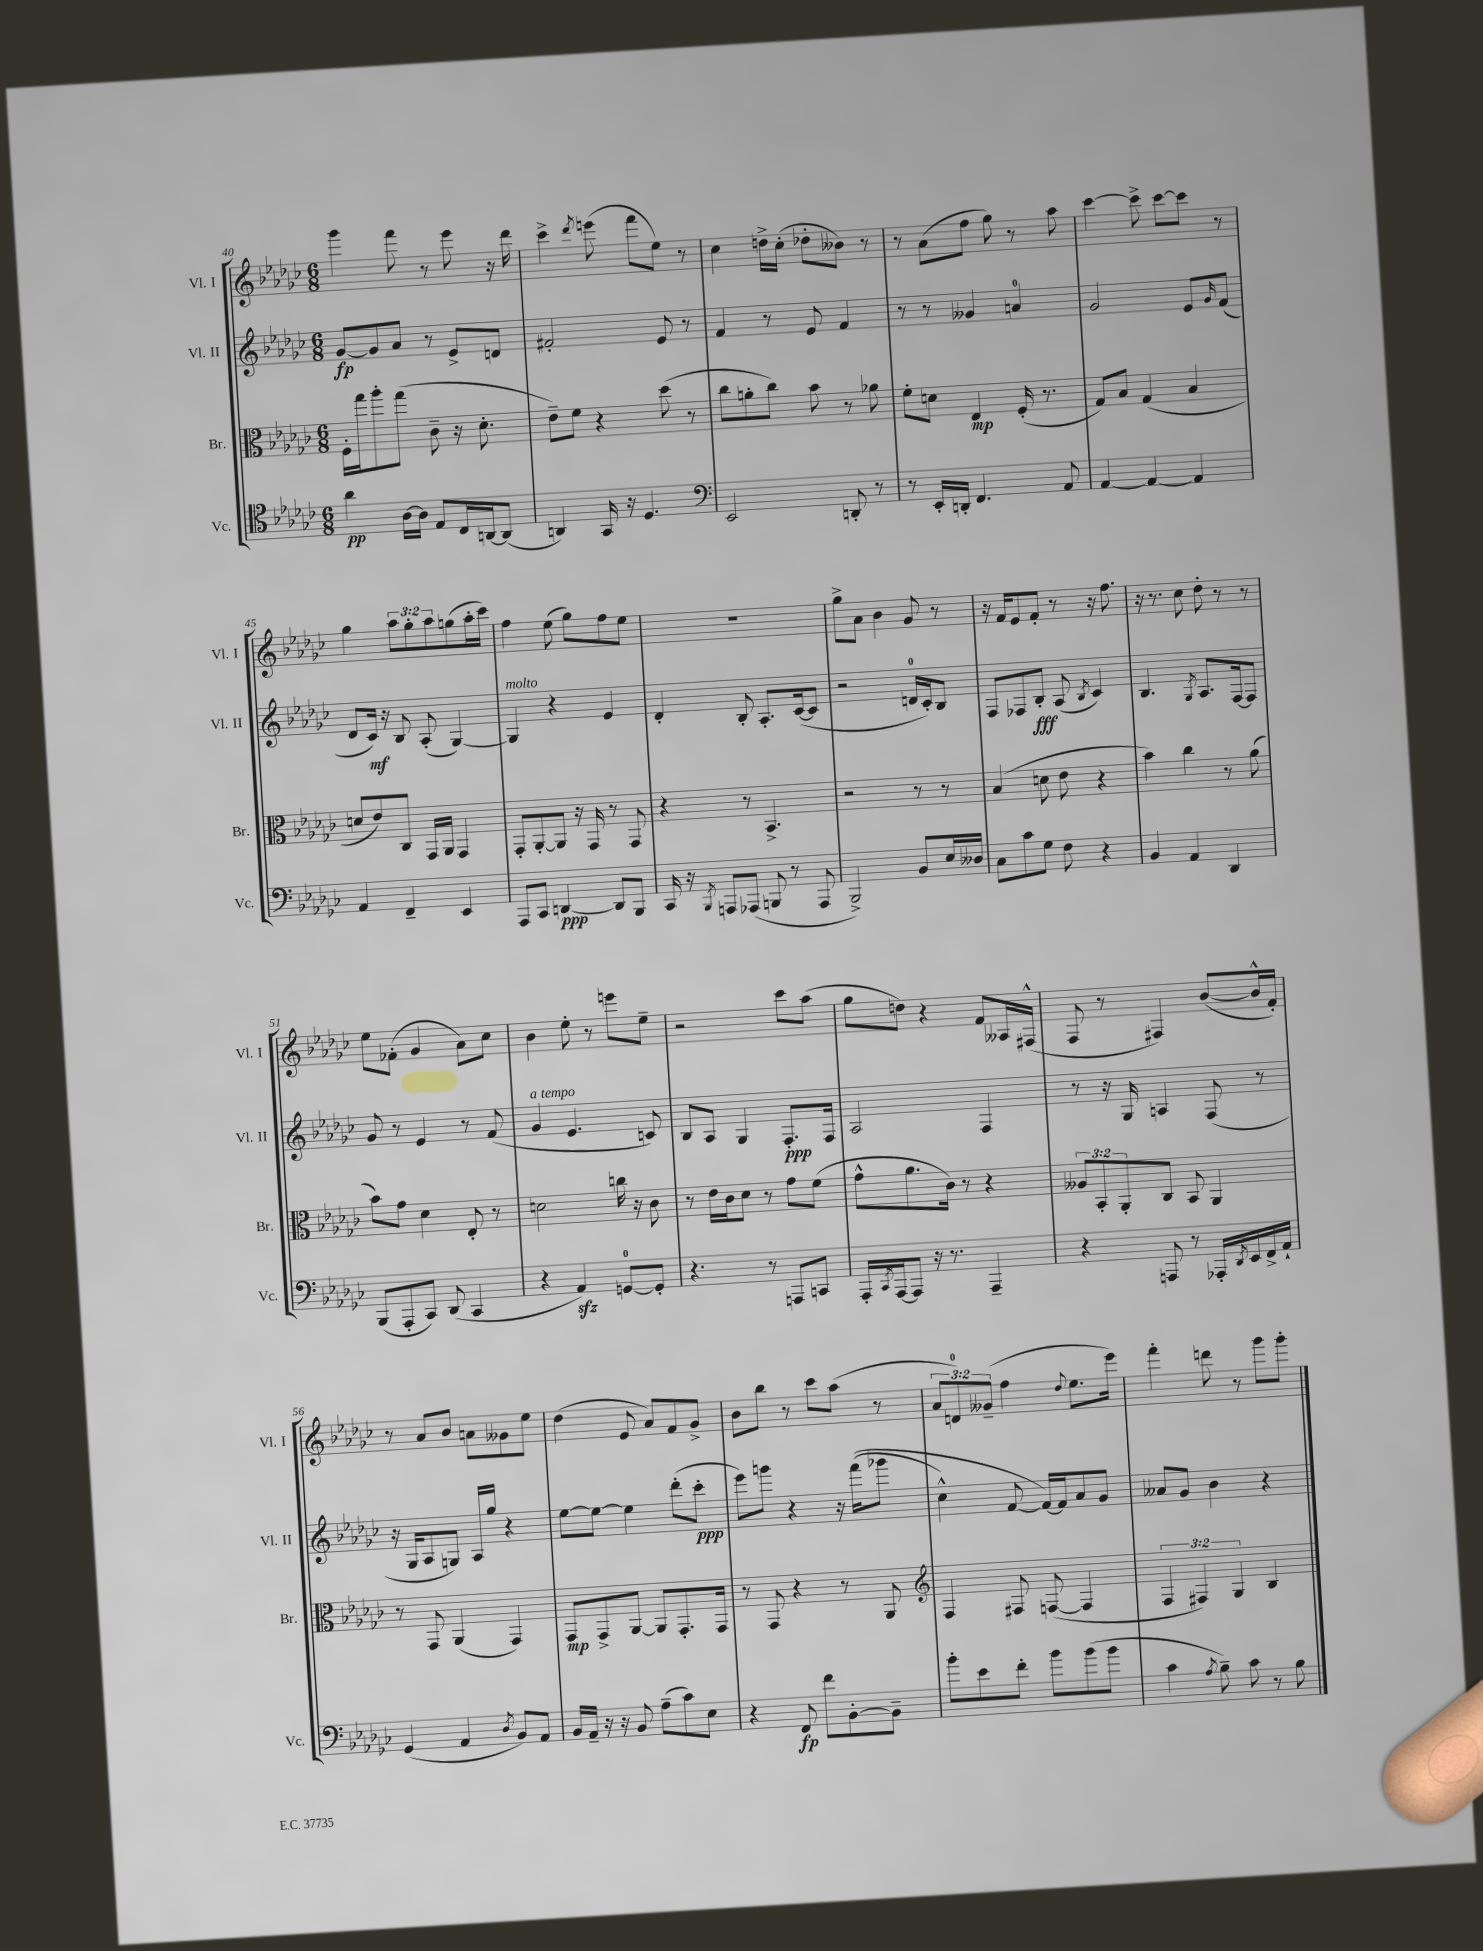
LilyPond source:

<<
\new StaffGroup <<
\new Staff = "s0" \with { instrumentName = "Vl. I" shortInstrumentName = "Vl. I" } {
    \clef treble \key ges \major \numericTimeSignature \time 6/8 \override Staff.TupletNumber.text = #tuplet-number::calc-fraction-text
    ges'''4 f'''8 r8 ees'''8 r16 des'''16 |
    ces'''4-> \acciaccatura { des'''8 } e'''8( f'''8 ees''8) r8 |
    ces''4 d''16-> ces''16-.( des''8-. beses'8) r8 |
    r8 aes'8( f''8 ges''8) r8 aes''8 |
    ces'''4~ ces'''8-> ces'''8~ ces'''8 r8 |
    ges''4 \tuplet 3/2 { aes''8 ges''8-. aes''8 } g''8( aes''16-. ces'''16) |
    f''4 ees''8( ges''8) f''8 ees''8 |
    R2. |
    ges''8-> aes'8 bes'4 ges'8 r8 |
    r16 f'16 ees'8 f'8-. r8 r16 f''8. |
    r16 r8. ces''8 des''8-. r8 r8 |
    ees''8 fes'8-.( ges'4 aes'8) ces''8 |
    bes'4 ees''8-. r8 e'''8 ees''8-- |
    r2 ces'''8 aes''8( |
    ges''8 d''8) r4 f'8 aeses16 fis16-^( |
    f8 r8 fis4) bes'8~( bes'16-^ f'16-.) |
    r8 aes'8 bes'8 a'8 geses'8 ees''8 |
    des''4( ees'8 aes'8) f'8 ges'8-> |
    bes'8 bes''8 r8 ces'''8 aes''8( r8 |
    \tuplet 3/2 { aes'8 d'8-0) geses'8--( } f''4 \appoggiatura { des''8 } ees''8. ees'''16) |
    f'''4-. d'''8 r8 ges'''8 ges'''8-. \bar "|." |
}
\new Staff = "s1" \with { instrumentName = "Vl. II" shortInstrumentName = "Vl. II" } {
    \clef treble \key ges \major \numericTimeSignature \time 6/8
    ges'8~\fp ges'8 aes'8 r8 ees'8-> d'8 |
    fis'2-. ees'8 r8 |
    f'4 r8 ees'8 f'4 |
    r8 r8 geses'4 a'4-0 |
    ges'2 ees'8 \grace { ges'16 } f'8( |
    des'8 ces'16\mf) r16 bes8 aes8-.( ges4~) |
    ges4^\markup { \italic "molto" } r4 ees'4 |
    des'4-. bes8-. aes8.-. ces'16~( ces'8 |
    r2 d'16-0 ces'16-.) bes8 |
    f8 fes8 bes8-.\fff aes8( \acciaccatura { bes8 } ces'4) |
    bes4. \acciaccatura { ges8 } aes8. f16~ f8 |
    ges'8 r8 ees'4 r8 f'8( |
    ges'4^\markup { \italic "a tempo" } ees'4. c'8) |
    bes8 aes8 ges4 f8.-.\ppp f16 |
    aes2 f4 |
    r8 r16 ges16 a4 f8( r8 |
    r16 ges16 aes8 g8) aes16 ges''16 r4 |
    ees''8~ ees''8~ ees''4 des'''8-.( ces'''8-.\ppp |
    ees'''8) g'''8 r4 r16 f'''16(\( ges'''8 |
    ces''4-^) f'8~ f'16~\) f'16 aes'8 ges'8 |
    aeses'8 ges'8 bes'4 r4 \bar "|." |
}
\new Staff = "s2" \with { instrumentName = "Br." shortInstrumentName = "Br." } {
    \clef alto \key ges \major \numericTimeSignature \time 6/8 \override Staff.TupletNumber.text = #tuplet-number::calc-fraction-text
    f16-. ges''16 aes''8-. ges''8( ces'8-- r16 des'8.-. |
    ees'8--) f'8 r4 des''8( r8 |
    ces''8 a'8-. ces''8) bes'8 r8 aes'8 |
    f'8-. d'8 ees4\mp f16-.( r8. |
    ges8) bes8 ges4( bes4 |
    d'8 ees'8) ces8 ges,16 aes,16 ges,4 |
    ges,8-. aes,8~-. aes,8 r16 ges,16 r8 ges,8 |
    r4 r8 bes,4.-> |
    r2 r8 r8 |
    bes4( d'8 ees'8 r4 |
    bes'4) ces''4 r8 aes'8( |
    bes'8) ges'8 des'4 ees8-. r8 |
    d'2 c''16 r16 ces'8 |
    r8 ees'16 ces'16 des'8 r8 ges'8 f'8( |
    ges'8-^ aes'8. ces'16) r8 r4 |
    \tuplet 3/2 { aeses8 bes,8-. aes,8-. } ces8 bes,8 aes,4 |
    r8 ges,8 aes,4( ges,4) |
    ges,8\mp ges,8-> aes,8~ aes,8 ges,8.-. ges,16 |
    r8 ges,8 r4 r8 aes,8 |
    \clef treble f4 fis8 f8~( f4 |
    \tuplet 3/2 { f4 fis4) ges4 } bes4 \bar "|." |
}
\new Staff = "s3" \with { instrumentName = "Vc." shortInstrumentName = "Vc." } {
    \clef tenor \key ges \major \numericTimeSignature \time 6/8
    aes'4\pp aes16~ aes16 ees8 ces16 a,16~ a,8( |
    a,4) ges,16 r16 des4. |
    \clef bass ees,2 d,8-. r8 |
    r8 ees,16-. d,16-. f,4. aes,8 |
    aes,4~ aes,4~ aes,4 |
    aes,4 f,4-- ees,4 |
    aes,,8 ces,8 d,4~\ppp d,8 bes,,8 |
    ces,16 r16 \acciaccatura { bes,,8 } a,,8 aes,,8( b,,8 r8 aes,,8 |
    bes,,2->) bes,8 ees16 deses16 |
    ces8 ces'8 ges8 f8 r4 |
    bes,4 aes,4 des,4 |
    bes,,8( aes,,8-. ces,8) des,8( ces,4 |
    r4 aes,4\sfz) g,8-0~ g,8-. |
    r4. r8 a,,8 c,8 |
    aes,,16-. \acciaccatura { ces,8 } aes,,16~ aes,,8 r16 r8. aes,,4-- |
    r4 a,,8 r8 aes,,16-. \acciaccatura { des,8 } ees,16 f,16-> aes,16-! |
    ges,4( aes,4 \acciaccatura { des8 } bes,8) aes,8 |
    bes,16 aes,16-- r16 r16 bes,8 aes8--( ces'8) ees8 |
    r4 f,8\fp f'8 bes,8~-. bes,8-- |
    bes'8-. ees'8 f'8-. bes'8 bes'8( bes'8 |
    ces'4 \acciaccatura { aes8 } bes8--) ces'8 r8 bes8 \bar "|." |
}
>>
>>
\layout { \context { \Score currentBarNumber = #40 } }
